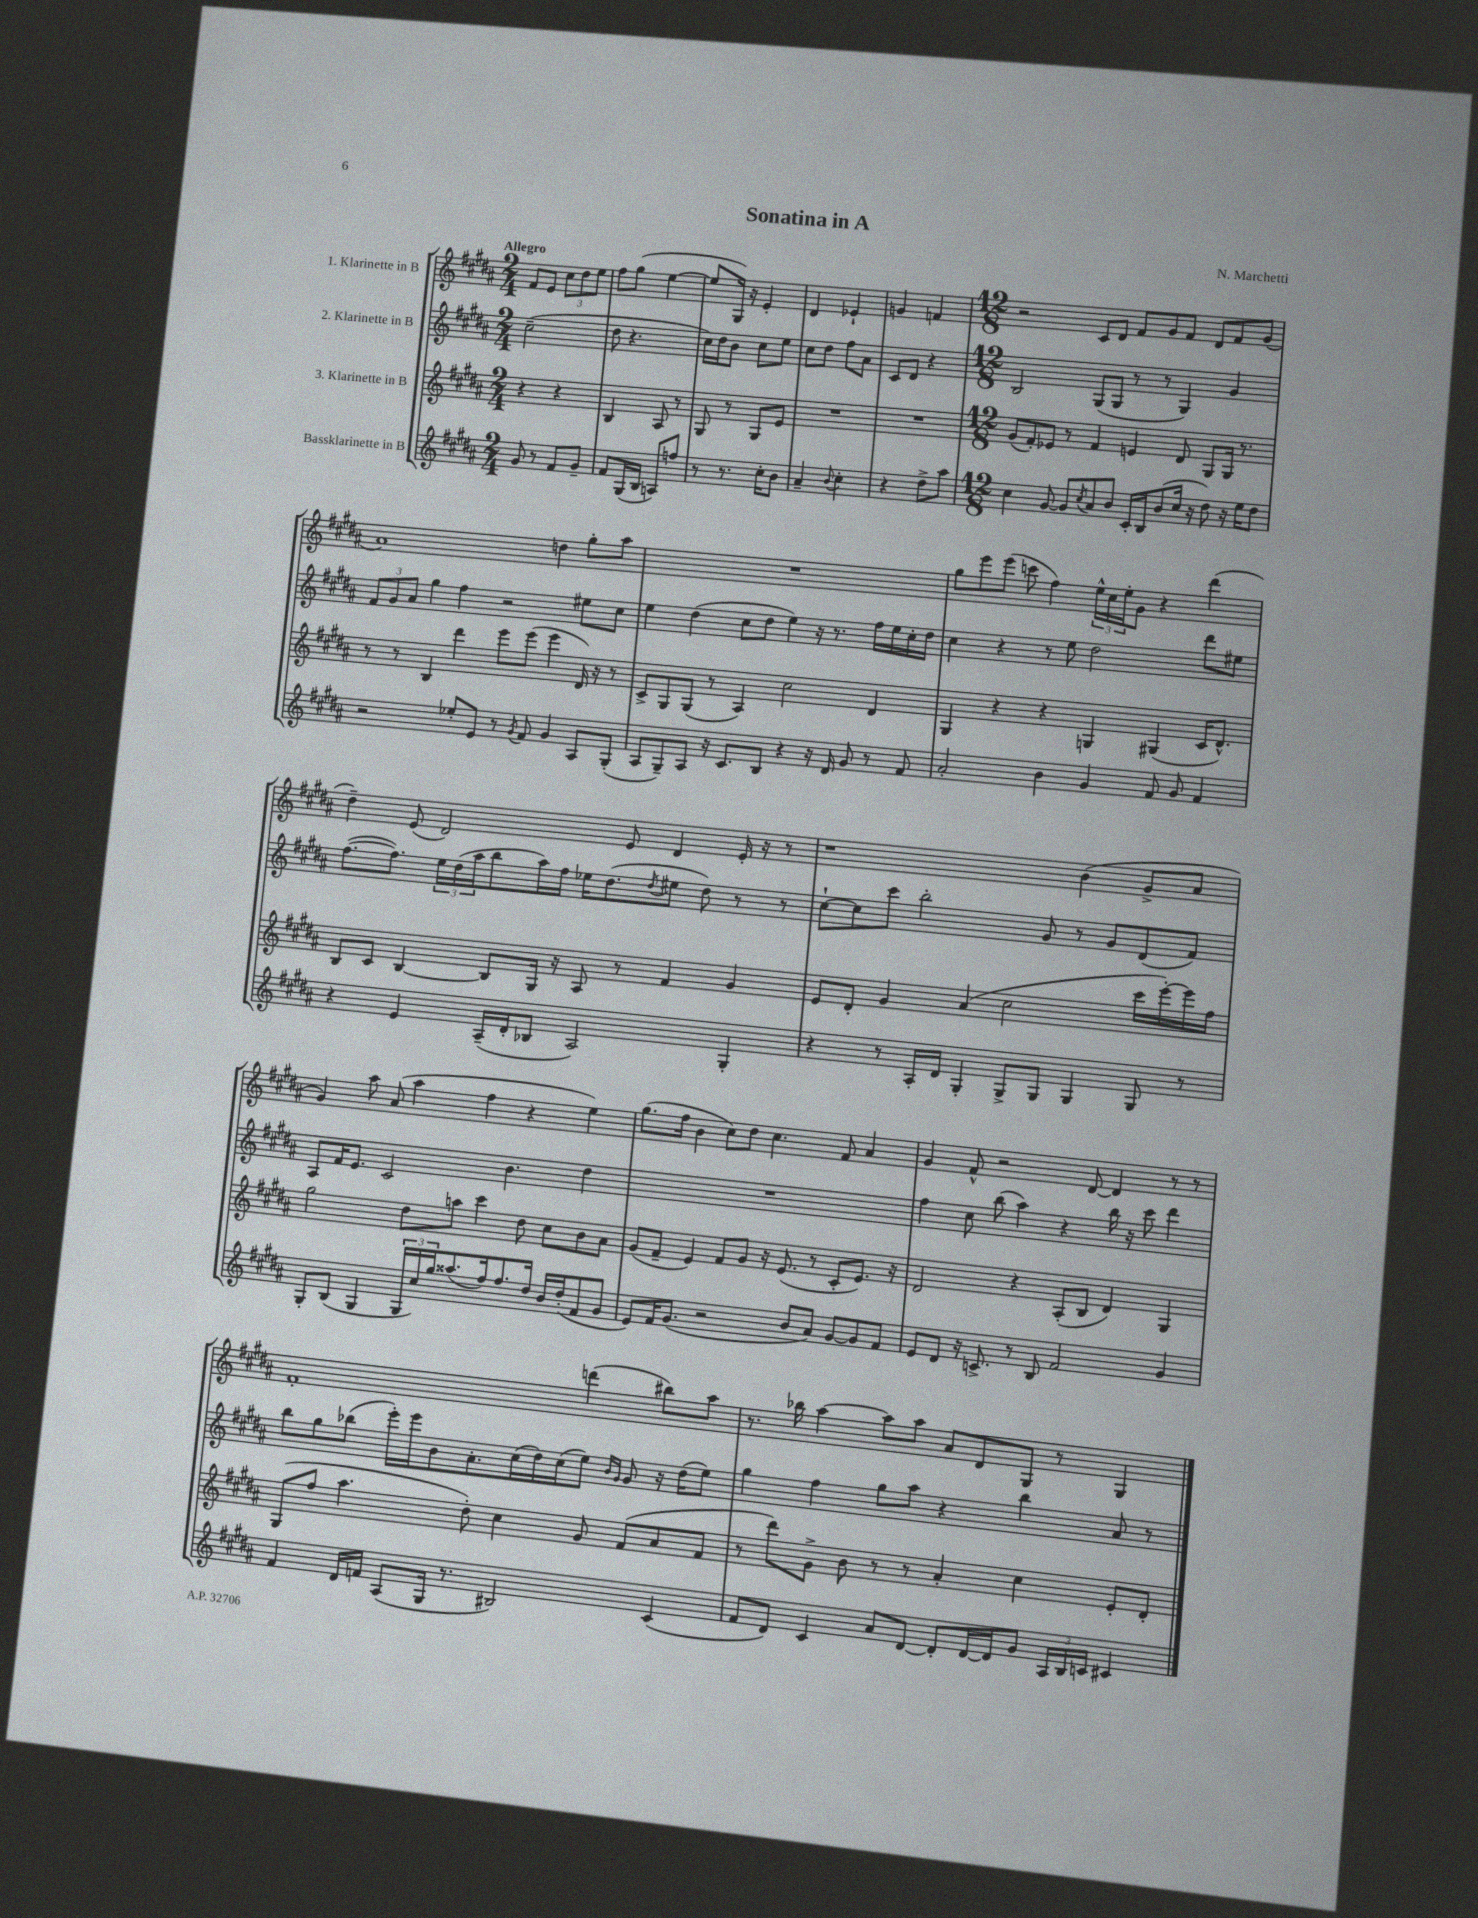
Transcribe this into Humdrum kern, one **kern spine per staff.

**kern	**kern	**kern	**kern
*staff4	*staff3	*staff2	*staff1
*clefG2	*clefG2	*clefG2	*clefG2
*k[f#c#g#d#a#]	*k[f#c#g#d#a#]	*k[f#c#g#d#a#]	*k[f#c#g#d#a#]
*M2/4	*M2/4	*M2/4	*M2/4
8g#/	4r	(2cc#~\	8f#/L
8r	.	.	8e/J
8f#/L	4r	.	12cc#\L
.	.	.	12dd#\
8g#~/J	.	.	.
.	.	.	12ee\J
=	=	=	=
8f#/L	4B/	8dd#\	8ff#\L
(16G#/L	.	4.r	(8gg#\J
16B/JJ	.	.	.
8A/L)	8A#/	.	[4ee\
8ff/J	8r	.	.
=	=	=	=
8r	8G#/	16cc#\LL)	8ee/]L
.	.	16dd#\J	.
8.r	8r	8b\J	16G#/Jk)
.	.	.	16r
.	8G#/L	8cc#\L	4e'/
16cc#'\LK	.	.	.
8b\J	8e/J	8ee\J	.
=	=	=	=
4a#~/	2r	8cc#\L	4d#/
.	.	8dd#\J	.
8qqb/	.	.	.
4cc#'\	.	8ff#\L	4e-`/
.	.	8a#\J	.
=	=	=	=
4r	2r	8c#/L	4g/
.	.	8d#/J	.
8dd#^\L	.	4r	4f/
8aa#\J	.	.	.
=	=	=	=
*M12/8	*M12/8	*M12/8	*M12/8
4cc#\	(8g#/L	2B/	2r
.	8f#'/)	.	.
[8g#/	8e-/J	.	.
8g#/]L	8r	.	.
8qcc#/	.	.	.
8a#/	4f#/	(8G#/L	8c#/L
8b/J	.	8G#/J	8d#/J
16c#'/LL	4e/	8r	8f#/L
16B/J	.	.	.
(8b/	.	8r	8g#/
16cc#/Jk	8d#/	4G#/)	8f#/J
16r	.	.	.
8dd#\)	8G#/L	.	8d#/L
16r	16G#/Jk	4g#/	8f#/
16ee\LK	8.r	.	.
8dd#\J	.	.	(8g#/J
=	=	=	=
2r	8r	12f#/L	1a#)
.	.	12g#/	.
.	8r	.	.
.	.	12a#/J	.
.	4B/	4gg#\	.
8ee-'/L	4ddd#\	4ff#\	.
8e/J	.	.	.
8r	8eee\L	2r	.
8qg#/	.	.	.
8f#/	(8eee\J	.	.
4g#/	4eee\	.	4dd\
8A#/L	16d#/)	8ee#\L	8gg#'\L
.	16r	.	.
(8G#'/J	8r	8cc#\J	8aa#\J
=	=	=	=
8A#/L	8c#^/L	4ee\	1.r
8G#~/)	8G#/	.	.
8A#/J	(8G#/J	(4dd#\	.
16r	8r	.	.
8.c#/L	.	.	.
.	4A#/)	8cc#\L	.
8B/J	.	8dd#\J	.
4r	2cc#\	4ee\)	.
16r	.	16r	.
16d#/	.	8.r	.
8g#/	.	.	.
8r	4d#/	16ff#\LL	.
.	.	16ee\	.
8f#/	.	16cc#'\	.
.	.	16dd#\JJ	.
=	=	=	=
2a#'/	4G#/	4cc#\	8gg#\L
.	.	.	8eee\
.	4r	4r	(8eee\J
.	.	.	8ccc\
4b\	4r	8r	4ff#\)
.	.	8ee\	.
4g#/	4G/	2dd#\	24ee^^\LL
.	.	.	24cc#\
.	.	.	24ee'\J
.	.	.	8g#\J
8f#/	(4G#/	.	4r
8g#/	.	.	.
4f#/	16c#/LK	8ddd#\L	(4ddd#\
.	8.d#^^/J)	.	.
.	.	8ee#\J	.
=	=	=	=
4r	8B/L	([8.ff#\L	4dd#~\)
.	8c#/J	.	.
.	.	8.ff#\]J)	.
4e/	[4B/	.	(8e/
.	.	24ee\LL	2d#/)
.	.	(24dd#\	.
.	.	24aa#\J	.
(16A#~/LL	8B/]L	8bb\	.
16d#'/J	.	.	.
8B-/J	16G#/Jk	16aa#\L)	.
.	16r	16ff#\JJ	.
2A#/)	8A#/	16ee-\LK	.
.	.	(8.dd#\	.
.	8r	.	8e/
.	.	8qdd#/	.
.	4f#/	8ee#\J	4d#/
.	.	8dd#\)	.
4G#'/	4g#/	8r	16e'/
.	.	.	16r
.	.	8r	8r
=	=	=	=
4r	8e/L	[8cc#`\L	1r
.	8d#'/J	8cc#\]	.
8r	4g#/	8ccc#\J	.
16A#'/LL	.	2bb'\	.
16d#/JJ	.	.	.
4G#'/	(4a#/	.	.
8G#^/L	2cc#\	.	.
8G#/J	.	8g#/	.
4G#/	.	8r	(4b\
.	.	8g#/L	.
8G#/	16ccc#\LL	(8d#/	8g#^/L
.	[16eee'\)	.	.
8r	16eee\]	8f#/J)	8a#/J
.	16ff#\JJ	.	.
=	=	=	=
8G#'/L	2gg#\	8A#/L	4g#/)
(8B/J	.	16f#/K	.
.	.	8.e/J	.
4G#/	.	.	8aa#\
.	.	2c#/	(8a#/
24G#/LL	8dd#\L	.	4aa#\
24cc#/)	.	.	.
24gg#/J	.	.	.
(8.aa##/	8aa\J	.	.
.	4ccc#\	.	4ff#\
16ff#/k)	.	.	.
8.ff#/	.	4.b\	.
.	8dd#\	.	4r
16dd#/Jk	.	.	.
16b/LL	8cc#\L	.	.
(16dd#'/J	.	.	.
8f#/	8b\	4dd#\	4ee\)
8g#/J	8a#\J	.	.
=	=	=	=
8e/L)	(8g#/L	1.r	(8.gg#\L
16f#/K	8f#~/J	.	.
(8.g#/J	.	.	16ff#\Jk
.	4e/)	.	4b\
2r	.	.	.
.	8f#/L	.	8cc#\L)
.	8g#/J	.	8dd#\J
.	16r	.	4.cc#\
.	(8.e/	.	.
8b/L	.	.	.
8a#/J)	8r	.	.
[8g#/L	8c#'/L	.	8f#/
8g#/]	8.e/J)	.	4a#/
8f#/J	.	.	.
.	16r	.	.
=	=	=	=
8e/L	2d#/	4ff#\	4g#/
8d#/J	.	.	.
16r	.	8cc#\	8f#^^/
8.c^/	.	.	.
.	.	(8bb\	2r
8r	4r	4aa#\)	.
8B/	.	.	.
2f#/	(8A#'/L	4r	.
.	8B/J	.	[8d#/
.	4d#/)	16bb\	4d#/]
.	.	16r	.
.	.	8ccc#\	.
4g#/	4G#/	4ddd#\	8r
.	.	.	8r
=	=	=	=
4f#/	(8G#/L	8bb\L	1f#'
.	8ff#/J	8gg#\	.
16d#/LL	4.aa#\	(8bb-\J	.
16f/JJ	.	.	.
(8A#/L	.	16eee'\LL)	.
.	.	16eee\J	.
16G#/Jk	.	8b\	.
8.r	.	.	.
.	8dd#'\)	8.a#'\	.
2B#/)	4cc#\	.	.
.	.	(16cc#\L	.
.	.	16dd#\)	.
.	.	(16cc#\J	.
.	8g#/	8ee\J)	(4ddd\
.	.	16qqb/LL	.
.	.	16qqg#/JJ	.
.	(8f#/L	8g#/	.
(4c#/	8a#/	16r	8bb#\L)
.	.	(16dd#\LK	.
.	8f#/J	8ee\J)	8aa#\J
=	=	=	=
8f#/L	8r	4gg#\	8.r
8d#/J)	8ddd#\L)	.	.
.	.	.	16bb-\
4c#/	8g#^\J	4ff#\	[4aa#\
.	8b\	.	.
8a#/L	8r	8gg#\L	8aa#\]L
[8d#/J	8r	8aa#\J	8aa#\J
8d#'/]L	4a#'/	4r	8a#/L
[16d#/L	.	.	8d#/
16d#/]J	.	.	.
8g#/J	4cc#\	4bb\	8G#/J
24A#/LL	.	.	8r
24B/	.	.	.
24c/JJ	.	.	.
4c#/	8e'/L	8a#/	4G#/
.	8d#'/J	8r	.
==	==	==	==
*-	*-	*-	*-
